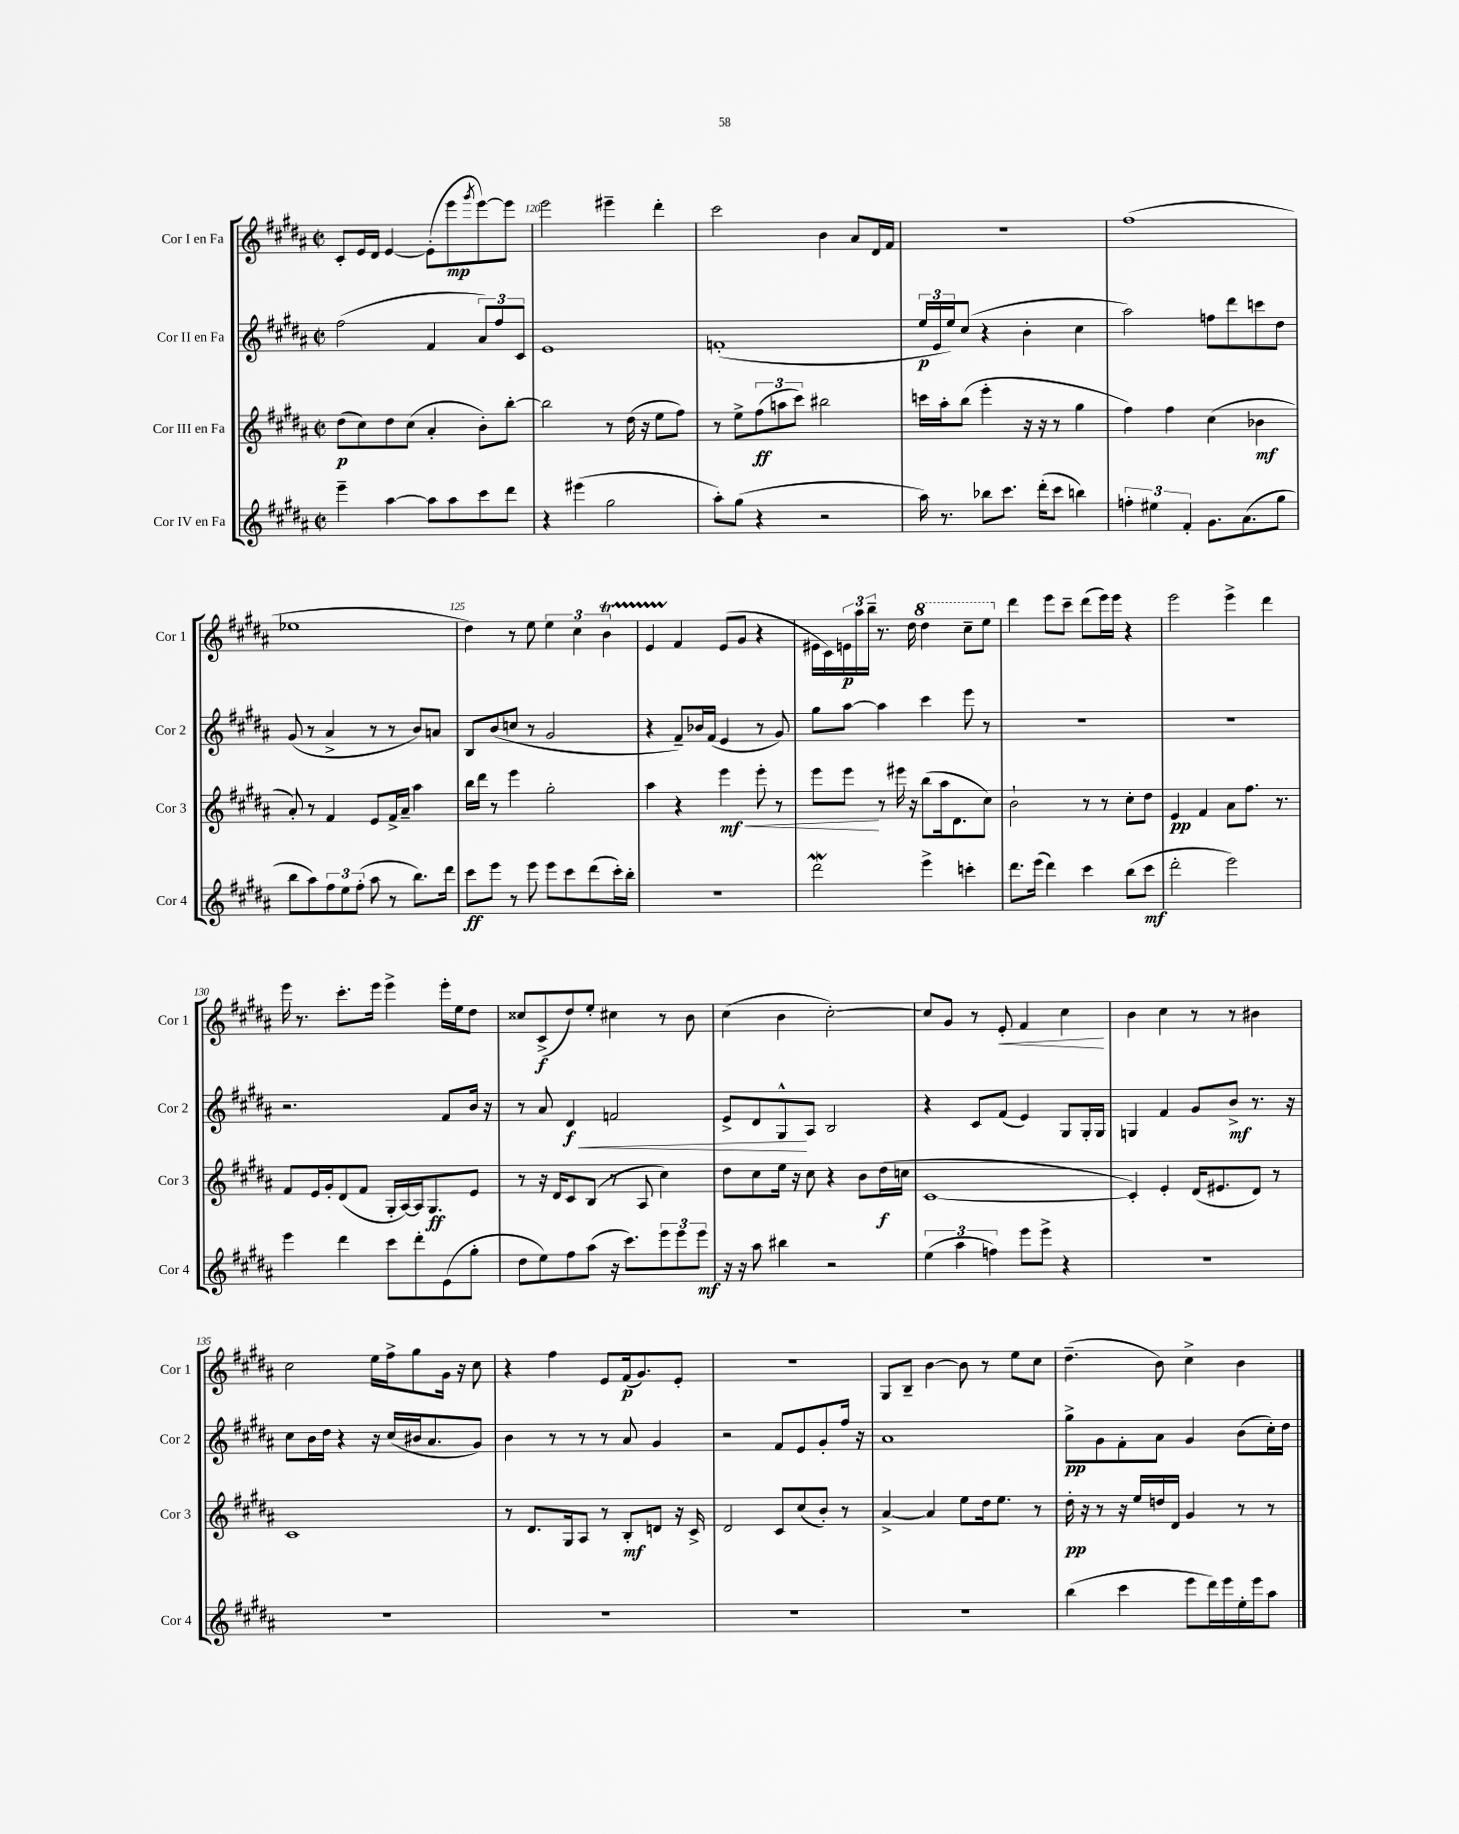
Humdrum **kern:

**kern	**kern	**kern	**kern
*staff4	*staff3	*staff2	*staff1
*clefG2	*clefG2	*clefG2	*clefG2
*k[f#c#g#d#a#]	*k[f#c#g#d#a#]	*k[f#c#g#d#a#]	*k[f#c#g#d#a#]
*M2/2	*M2/2	*M2/2	*M2/2
*met(c|)	*met(c|)	*met(c|)	*met(c|)
4eee~\	(8dd#\L	(2ff#\	8c#'/L
.	8cc#\)	.	16e/L
.	.	.	16d#/JJ
[4aa#\	8dd#\	.	[4e/
.	(8cc#\J	.	.
8aa#\]L	4a#'/	4f#/	(8e'\]L
8aa#\	.	.	8eee\
.	.	.	8qggg#/
8ccc#\	8b'\L)	12a#/L)	[8eee\)
.	.	12ff#/	.
8ddd#\J	[8bb'\J	.	8eee\]J
.	.	12c#/J	.
=	=	=	=
4r	2bb\]	1e	2eee\
(4eee#\	.	.	.
2gg#\	8r	.	4eee#~\
.	(16dd#\	.	.
.	16r	.	.
.	8ee\L	.	4ddd#'\
.	8ff#\J)	.	.
=	=	=	=
8aa#'\L)	8r	(1f'	2ccc#\
(8gg#\J	8ee^\L	.	.
4r	(12ff#\	.	.
.	12aa\	.	.
.	12ccc#\J)	.	.
2r	2bb#\	.	4b\
.	.	.	8a#/L
.	.	.	16d#/L
.	.	.	16f#/JJ
=	=	=	=
16aa#\)	16ccc\LL	24ee/LL	1r
.	.	24e/	.
8.r	16aa#'\J	.	.
.	.	24ee/J)	.
.	(8bb\J	(8cc#/J	.
8bb-\L	4eee'\	4r	.
8.ccc#\J	.	.	.
.	16r	4b'\	.
(16ddd#'\LK	16r	.	.
8ccc#\J	8r	.	.
4bb\)	4gg#\	4cc#\	.
=	=	=	=
6ff'\	4ff#\)	2aa#\)	(1ff#
6ee#\	.	.	.
.	4ff#\	.	.
6f#'/	.	.	.
8.g#\L	(4cc#\	8ff\L	.
.	.	8ddd#\	.
(8.a#\	.	.	.
.	4b-\	8ccc\	.
8gg#\J	.	8dd#\J	.
=	=	=	=
8bb\L	8a#'/)	(8g#/	1ee-
8aa#\)	8r	8r	.
12ff#\	4f#/	4a#^/	.
12ee\	.	.	.
(12ff#'\J	.	.	.
8aa#\	8e/L	8r	.
8r	16f#^/L	8r	.
.	16a#~/JJ	.	.
8.bb\L)	4aa#\	8b/L)	.
.	.	8a/J	.
16ddd#\Jk	.	.	.
=	=	=	=
8ccc#\L	16bb\LL	8B/L	4dd#\)
.	16ddd#\JJ	.	.
8eee\J	8r	(8b/	.
8r	4eee\	8cc/J	8r
8eee\	.	8r	8ee\
8eee\L	2gg#'\	2g#/	6ee\
8ccc#\	.	.	.
.	.	.	6cc#\
(8ddd#\	.	.	.
.	.	.	6b\
16ccc#'\L)	.	.	.
16bb'\JJ	.	.	.
=	=	=	=
1r	4aa#\	4r	4e/
.	4r	8f#~/L)	4f#/
.	.	16b-/L	.
.	.	(16f#/JJ	.
.	4eee\	4e/	(8e/L
.	.	.	8g#/J
.	8eee'\	8r	4r
.	8r	8g#/)	.
=	=	=	=
2ddd#\	8eee\L	8gg#\L	16e#\LL
.	.	.	16c#\)
.	8eee\J	[8aa#\J	24e\
.	.	.	24aa#\
.	.	.	24bb~\JJ
.	8r	4aa#\]	8.r
.	16eee#\	.	.
.	16r	.	16dd#\
4eee^\	(8bb\L	4ccc#\	4ddd#\
.	16aa#\k	.	.
.	8.d#\	.	.
4ccc'\	.	8eee\	8ccc#~\L
.	8cc#\J)	8r	8eee\J
=	=	=	=
8.ddd#\L	2b`\	1r	4ddd#\
(16eee\Jk	.	.	.
4ddd#\)	.	.	8eee\L
.	.	.	8ccc#~\J
4ccc#\	8r	.	(8ddd#\L
.	8r	.	16eee\L)
.	.	.	16eee\JJ
(8bb\L	8cc#'\L	.	4r
8ccc#\J	8dd#\J	.	.
=	=	=	=
2ddd#'\	4e/	1r	2eee\
.	4f#/	.	.
2eee\)	8a#\L	.	4eee^\
.	8.ff#\J	.	.
.	.	.	4ddd#\
.	8.r	.	.
=	=	=	=
4eee\	8f#/L	2.r	16eee\
.	.	.	8.r
.	16e/L	.	.
.	16g#'/J	.	.
4ddd#\	(8d#/	.	8.ccc#'\L
.	8f#/J	.	.
.	.	.	16eee\Jk
8ccc#\L	16G#'/LL	.	4eee^\
.	[16A#/)	.	.
8ddd#'\	16A#/]J	.	.
.	8.G#/	.	.
(8e\	.	8f#/L	16eee'\LL
.	.	.	16ee\J
8gg#'\J	8e/J	16b/Jk	8dd#\J
.	.	16r	.
=	=	=	=
8dd#\L	8r	8r	8cc##/L
8ee\)	16r	8a#/	(8c#^/
.	16d#/LK	.	.
8ff#\	8c#/	4d#/	8dd#/)
(8aa#\J	(8B/J	.	8ee'/J
16r	8r	2f/	4cc#\
8.ccc#\L)	.	.	.
.	8A#/	.	.
12eee\	4cc#\)	.	8r
12eee\	.	.	.
.	.	.	8b\
12eee\J	.	.	.
=	=	=	=
16r	8dd#\L	8e^/L	(4cc#\
16r	.	.	.
8aa#\	8cc#\	8d#/	.
4bb#\	16ee\Jk	8G#^^/	4b\
.	16r	.	.
.	8cc#\	8A#/J	.
2r	4r	2B/	[2cc#'\)
.	8b\L	.	.
.	(16dd#\L	.	.
.	16cc\JJ	.	.
=	=	=	=
(6ee\	[1c#	4r	8cc#/]L
.	.	.	8g#/J
6aa#\	.	.	.
.	.	8c#/L	8r
6ff\)	.	.	.
.	.	(8f#/J	8e'/
8eee\L	.	4e/)	4f#/
8eee^\J	.	.	.
4r	.	8G#/L	4cc#\
.	.	16G#'/L	.
.	.	16G#/JJ	.
=	=	=	=
1r	4c#'/])	4G/	4b\
.	4e'/	4f#/	4cc#\
.	(16d#/LK	8g#/L	8r
.	8.e#/	.	.
.	.	8b^/J	8r
.	8d#/J)	8.r	4b#\
.	8r	.	.
.	.	16r	.
=	=	=	=
1r	1c#	8cc#\L	2cc#\
.	.	16b\L	.
.	.	16dd#\JJ	.
.	.	4r	.
.	.	16r	16ee\LL
.	.	(16cc#/LL	16ff#^\J
.	.	16b#/J	8gg#\
.	.	8.a#/	.
.	.	.	16g#\Jk
.	.	.	16r
.	.	8g#/J)	8cc#\
=	=	=	=
1r	8r	4b\	4r
.	8.d#/L	.	.
.	.	8r	4ff#\
.	16G#/k	.	.
.	8A#/J	8r	.
.	8r	8r	8e/L
.	8B'/L	8a#/	(16f#/k
.	.	.	8.g#/)
.	8d/J	4g#/	.
.	16r	.	8e'/J
.	16c#^/	.	.
=	=	=	=
1r	2d#/	2r	1r
.	8c#/L	8f#/L	.
.	(8cc#/	8e/	.
.	8b'/J)	8g#'/	.
.	8r	16ff#/Jk	.
.	.	16r	.
=	=	=	=
1r	[4a#^/	1a#	8G#/L
.	.	.	8B~/J
.	4a#/]	.	[4b\
.	8ee\L	.	8b\]
.	16dd#\k	.	8r
.	8.ee\J	.	.
.	.	.	8ee\L
.	8r	.	8cc#\J
=	=	=	=
(4bb\	16dd#'\	8gg#^\L	(4.dd#~\
.	16r	.	.
.	8r	8g#\	.
4ccc#\	16r	8f#'\	.
.	16ee/LL	.	.
.	16dd/	8a#\J	8b\)
.	16d#/JJ	.	.
8eee\L	4g#/	4g#/	4cc#^\
16ddd#\L)	.	.	.
16eee\	.	.	.
16ee'\	8r	(8b\L	4b\
16eee\J	.	.	.
8aa#\J	8r	16cc#'\L)	.
.	.	16dd#\JJ	.
==	==	==	==
*-	*-	*-	*-
